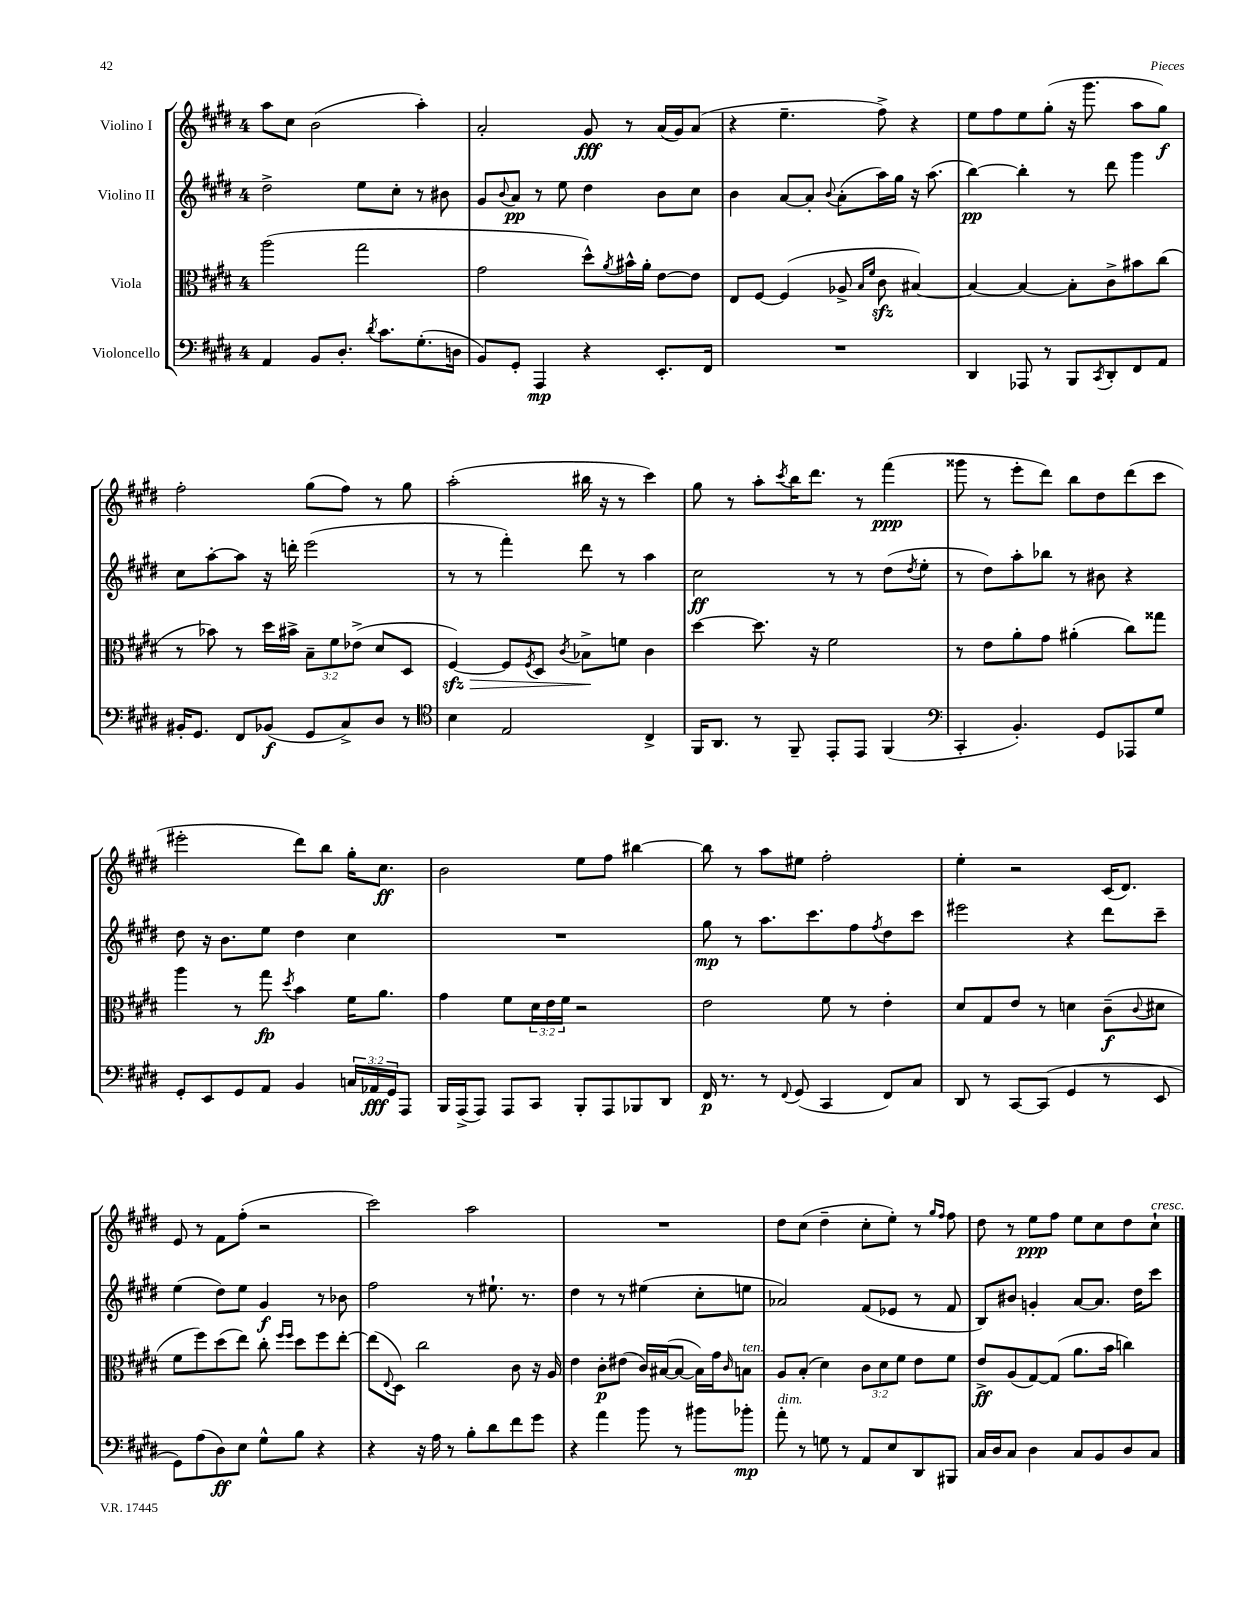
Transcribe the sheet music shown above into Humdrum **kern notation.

**kern	**dynam	**kern	**dynam	**kern	**dynam	**kern	**dynam
*part4	*part4	*part3	*part3	*part2	*part2	*part1	*part1
*staff4	*staff4	*staff3	*staff3	*staff2	*staff2	*staff1	*staff1
*I"Violoncello	*	*I"Viola	*	*I"Violino II	*	*I"Violino I	*
*clefF4	*	*clefC3	*	*clefG2	*	*clefG2	*
*k[f#c#g#d#]	*	*k[f#c#g#d#]	*	*k[f#c#g#d#]	*	*k[f#c#g#d#]	*
*M4/4	*	*M4/4	*	*M4/4	*	*M4/4	*
=57	=57	=57	=57	=57	=57	=57	=57
4AA/	.	(2aa\	.	2dd#^\	.	8aa\L	.
.	.	.	.	.	.	8cc#\J	.
8BB/L	.	.	.	.	.	(2b\	.
8.D#'/J	.	.	.	.	.	.	.
.	.	2gg#\	.	8ee\L	.	.	.
8qd#/	.	.	.	.	.	.	.
8.c#\L	.	.	.	.	.	.	.
.	.	.	.	8cc#'\J	.	.	.
(8.G#'\	.	.	.	8r	.	4aa'\)	.
.	.	.	.	8b#X\	.	.	.
16Dn\Jk	.	.	.	.	.	.	.
=58	=58	=58	=58	=58	=58	=58	=58
8BB/L)	.	2g#\	.	8g#/L	.	2a'/	.
.	.	.	.	8qqb/	.	.	.
8GG#'/J	.	.	.	8a/J	pp	.	.
4AAA/	mp	.	.	8r	.	.	.
.	.	.	.	8ee\	.	.	.
4r	.	8dd#^^\L)	.	4dd#\	.	8g#/	fff
.	.	8qa/	.	.	.	.	.
.	.	16b#X^^\L	.	.	.	8r	.
.	.	16a'\JJ	.	.	.	.	.
8.EE'/L	.	[8e\L	.	8b\L	.	(16a/LL	.
.	.	.	.	.	.	16g#/J)	.
.	.	8e\J]	.	8cc#\J	.	(8a/J	.
16FF#/Jk	.	.	.	.	.	.	.
=59	=59	=59	=59	=59	=59	=59	=59
1r	.	8E/L	.	4b\	.	4r	.
.	.	[8F#/J	.	.	.	.	.
.	.	(4F#/]	.	[8a/L	.	4.ee~\	.
.	.	.	.	8a'/J]	.	.	.
.	.	.	.	8qqb/	.	.	.
.	.	8A-X^/	.	(8a'\L	.	.	.
.	.	16qqB/LL	.	.	.	.	.
.	.	16qqf#/JJ	.	.	.	.	.
.	.	8c#zz\	.	16aa\L)	.	8ff#^\)	.
.	.	.	.	16gg#\JJ	.	.	.
.	.	[4B#X/)	.	16r	.	4r	.
.	.	.	.	(8.aa\	.	.	.
=60	=60	=60	=60	=60	=60	=60	=60
4DD#/	.	4B#/_	.	[4bb\)	pp	8ee\L	.
.	.	.	.	.	.	8ff#\	.
8AAA-X/	.	4B#/_	.	4bb'\]	.	8ee\	.
8r	.	.	.	.	.	(8gg#'\J	.
8BBB/L	.	8B#'\L]	.	8r	.	16r	.
.	.	.	.	.	.	8.ggg#\	.
8qCC#/	.	.	.	.	.	.	.
8DD#'/	.	8c#^\	.	8ddd#\	.	.	.
8FF#/	.	8b#X\	.	4ggg#\	.	8aa\L	.
8AA/J	.	(8cc#\J	.	.	.	8gg#\J)	f
!!LO:LB:g=z
=61	=61	=61	=61	=61	=61	=61	=61
16BB#X'/KL	.	8r	.	8cc#\L	.	2ff#'\	.
8.GG#/J	.	.	.	.	.	.	.
.	.	8b-X\)	.	[8aa'\	.	.	.
8FF#/L	.	8r	.	8aa\J]	.	.	.
(8BB-X/J	f	16dd#\LL	.	16r	.	.	.
.	.	16b#X^\JJ	.	16dddn'\	.	.	.
8GG#/L	.	12B~\L	.	(2eee\	.	(8gg#\L	.
.	.	12f#\	.	.	.	.	.
8C#^/)	.	.	.	.	.	8ff#\J)	.
.	.	(12e-X^\J	.	.	.	.	.
8D#/J	.	8d#/L	.	.	.	8r	.
8r	.	8D#/J	.	.	.	8gg#\	.
=62	=62	=62	=62	=62	=62	=62	=62
*clefC4	*	*	*	*	*	*	*
!	!	!	!LO:HP:b	!	!	!	!
4B\	.	[4F#zz/)	>	8r	.	(2aa'\	.
.	.	.	.	8r	.	.	.
2E/	.	8F#/L]	.	4fff#'\)	.	.	.
.	.	8qF#/	.	.	.	.	.
.	.	8D#/J	.	.	.	.	.
.	.	8qc#/	.	.	.	.	.
.	.	8B-X^\L	.	8ddd#\	.	16bb#X\	.
.	.	.	.	.	.	16r	.
.	.	8fn\J	]	8r	.	8r	.
4C#^/	.	4c#\	.	4aa\	.	4ccc#\)	.
=63	=63	=63	=63	=63	=63	=63	=63
16FF#/KL	.	[4dd#\	.	2cc#\	ff	8gg#\	.
8.AA/J	.	.	.	.	.	.	.
.	.	.	.	.	.	8r	.
8r	.	8.dd#\]	.	.	.	8aa'\L	.
.	.	.	.	.	.	8qccc#/	.
8FF#~/	.	.	.	.	.	16bb\K	.
.	.	16r	.	.	.	8.ddd#\J	.
8EE'/L	.	2f#\	.	8r	.	.	.
8EE/J	.	.	.	8r	.	8r	.
(4FF#/	.	.	.	(8dd#\L	.	(4fff#\	ppp
.	.	.	.	8qdd#/	.	.	.
.	.	.	.	8ee'\J	.	.	.
=64	=64	=64	=64	=64	=64	=64	=64
*clefF4	*	*	*	*	*	*	*
4CC#'/	.	8r	.	8r	.	8ggg##X\	.
.	.	8e\L	.	8dd#\L)	.	8r	.
4.BB'/)	.	8a'\	.	8aa'\	.	8eee'\L	.
.	.	8g#\J	.	8bb-X\J	.	8ddd#\J)	.
.	.	(4a#X'\	.	8r	.	8bb\L	.
8GG#/L	.	.	.	8b#X\	.	8dd#\	.
8AAA-X/	.	8cc#\L)	.	4r	.	(8ddd#\	.
8G#/J	.	8gg##X\J	.	.	.	8ccc#\J	.
!!LO:LB:g=z
=65	=65	=65	=65	=65	=65	=65	=65
8GG#'/L	.	4aa\	.	8dd#\	.	2eee#X'\	.
8EE/	.	.	.	16r	.	.	.
.	.	.	.	8.b\L	.	.	.
8GG#/	.	8r	.	.	.	.	.
8AA/J	.	8gg#\	fp	8ee\J	.	.	.
.	.	8qdd#/	.	.	.	.	.
4BB/	.	4b\	.	4dd#\	.	8ddd#\L)	.
.	.	.	.	.	.	8bb\J	.
24Cn/LL	.	16f#\KL	.	4cc#\	.	16gg#'\KL	.
24AA-X/	fff	.	.	.	.	.	.
.	.	8.a\J	.	.	.	8.cc#\J	ff
24GG#/J	.	.	.	.	.	.	.
8AAA/J	.	.	.	.	.	.	.
=66	=66	=66	=66	=66	=66	=66	=66
16BBB/LL	.	4g#\	.	1r	.	2b\	.
(16AAA^/J	.	.	.	.	.	.	.
8AAA/J)	.	.	.	.	.	.	.
8AAA/L	.	8f#\L	.	.	.	.	.
8CC#/J	.	24d#\L	.	.	.	.	.
.	.	24e\	.	.	.	.	.
.	.	24f#\JJ	.	.	.	.	.
8BBB'/L	.	2r	.	.	.	8ee\L	.
8AAA/	.	.	.	.	.	8ff#\J	.
8BBB-X/	.	.	.	.	.	[4bb#X\	.
8DD#/J	.	.	.	.	.	.	.
=67	=67	=67	=67	=67	=67	=67	=67
16FF#/	p	2e\	.	8gg#\	mp	8bb#\]	.
8.r	.	.	.	.	.	.	.
.	.	.	.	8r	.	8r	.
8r	.	.	.	8.aa\L	.	8aa\L	.
8qqFF#/	.	.	.	.	.	.	.
(8GG#/	.	.	.	.	.	8ee#X\J	.
.	.	.	.	8.ccc#\	.	.	.
4CC#/	.	8f#\	.	.	.	2ff#'\	.
.	.	8r	.	8ff#\	.	.	.
.	.	.	.	8qff#/	.	.	.
8FF#/L)	.	4e'\	.	8dd#\	.	.	.
8C#/J	.	.	.	8ccc#\J	.	.	.
=68	=68	=68	=68	=68	=68	=68	=68
8DD#/	.	8d#/L	.	2eee#X\	.	4ee'\	.
8r	.	8G#/	.	.	.	.	.
[8CC#/L	.	8e/J	.	.	.	2r	.
(8CC#/J]	.	8r	.	.	.	.	.
4GG#/	.	4dn\	.	4r	.	.	.
8r	.	(8c#~\L	f	8ddd#\L	.	(16c#/KL	.
.	.	.	.	.	.	8.d#/J)	.
.	.	8qqc#/	.	.	.	.	.
8EE/	.	8d#X\J	.	8ccc#~\J	.	.	.
!!LO:LB:g=z
=69	=69	=69	=69	=69	=69	=69	=69
8GG#\L)	.	8f#\L	.	(4ee\	.	8e/	.
(8A\	.	8ff#\)	.	.	.	8r	.
8D#\)	ff	(8dd#\	.	8dd#\L)	.	8f#\L	.
8E\J	.	8ee\J)	.	8ee\J	.	(8ff#'\J	.
8G#^^\L	.	8cc#'\	.	4g#/	f	2r	.
.	.	16qqff#/LL	.	.	.	.	.
.	.	16qqff#/JJ	.	.	.	.	.
8B\J	.	8dd#\L	.	.	.	.	.
4r	.	8ff#\	.	8r	.	.	.
.	.	[8ee'\J	.	8b-X\	.	.	.
=70	=70	=70	=70	=70	=70	=70	=70
4r	.	(8ee\L]	.	2ff#\	.	2ccc#\)	.
.	.	8qqE/	.	.	.	.	.
.	.	8D#\J)	.	.	.	.	.
16r	.	2cc#\	.	.	.	.	.
16A\	.	.	.	.	.	.	.
8r	.	.	.	.	.	.	.
8B'\L	.	.	.	8r	.	2aa\	.
8d#\	.	.	.	8.ee#X`\	.	.	.
8f#\	.	8c#\	.	.	.	.	.
.	.	.	.	8.r	.	.	.
8g#\J	.	16r	.	.	.	.	.
.	.	16A/	.	.	.	.	.
=71	=71	=71	=71	=71	=71	=71	=71
4r	.	4e\	.	4dd#\	.	1r	.
4a\	.	8c#'\L	p	8r	.	.	.
.	.	(8e#X\J	.	8r	.	.	.
8b\	.	16c#/LL)	.	(4ee#X\	.	.	.
.	.	([16B#X/J	.	.	.	.	.
8r	.	8B#/J_	.	.	.	.	.
8b#X\L	.	16B#\LL])	.	8cc#'\L	.	.	.
.	.	16g#\J	.	.	.	.	.
.	.	16qqc#/	.	.	.	.	.
!	!	!LO:TX:a:i:t=ten.	!	!	!	!	!
8b-X'\J	mp	8Bn\J	.	8een\J	.	.	.
=72	=72	=72	=72	=72	=72	=72	=72
!LO:TX:a:i:t=dim.	!	!	!	!	!	!	!
8a'\	.	8A/L	.	2a-X/)	.	8dd#\L	.
8r	.	(8B'/J	.	.	.	(8cc#\J	.
8Gn\	.	4d#\)	.	.	.	4dd#~\	.
8r	.	.	.	.	.	.	.
8AA/L	.	12c#\L	.	(8f#/L	.	8cc#'\L	.
.	.	12d#\	.	.	.	.	.
8E/	.	.	.	8e-X/J	.	8ee'\J)	.
.	.	12f#\J	.	.	.	.	.
8DD#/	.	8e\L	.	8r	.	8r	.
.	.	.	.	.	.	16qqgg#/LL	.
.	.	.	.	.	.	16qqff#/JJ	.
8BBB#X/J	.	8f#\J	.	8f#/	.	8ff#\	.
=73	=73	=73	=73	=73	=73	=73	=73
16C#/LL	.	8e^/L	ff	8B/L)	.	8dd#\	.
16D#/J	.	.	.	.	.	.	.
8C#/J	.	(8A/	.	8b#X/J	.	8r	.
4D#\	.	[8G#/)	.	4gn'/	.	8ee\L	ppp
.	.	(8G#/J]	.	.	.	8ff#\J	.
8C#/L	.	8.a\L	.	[8a/L	.	8ee\L	.
8BB/	.	.	.	8.a/J]	.	8cc#\	.
.	.	16b\Jk	.	.	.	.	.
8D#/	.	4ccn\)	.	.	.	8dd#\	.
.	.	.	.	16dd#\KL	.	.	.
!	!	!	!	!	!	!LO:TX:a:i:t=cresc.	!
8C#/J	.	.	.	8ccc#\J	.	8cc#`\J	.
==	==	==	==	==	==	==	==
*-	*-	*-	*-	*-	*-	*-	*-
